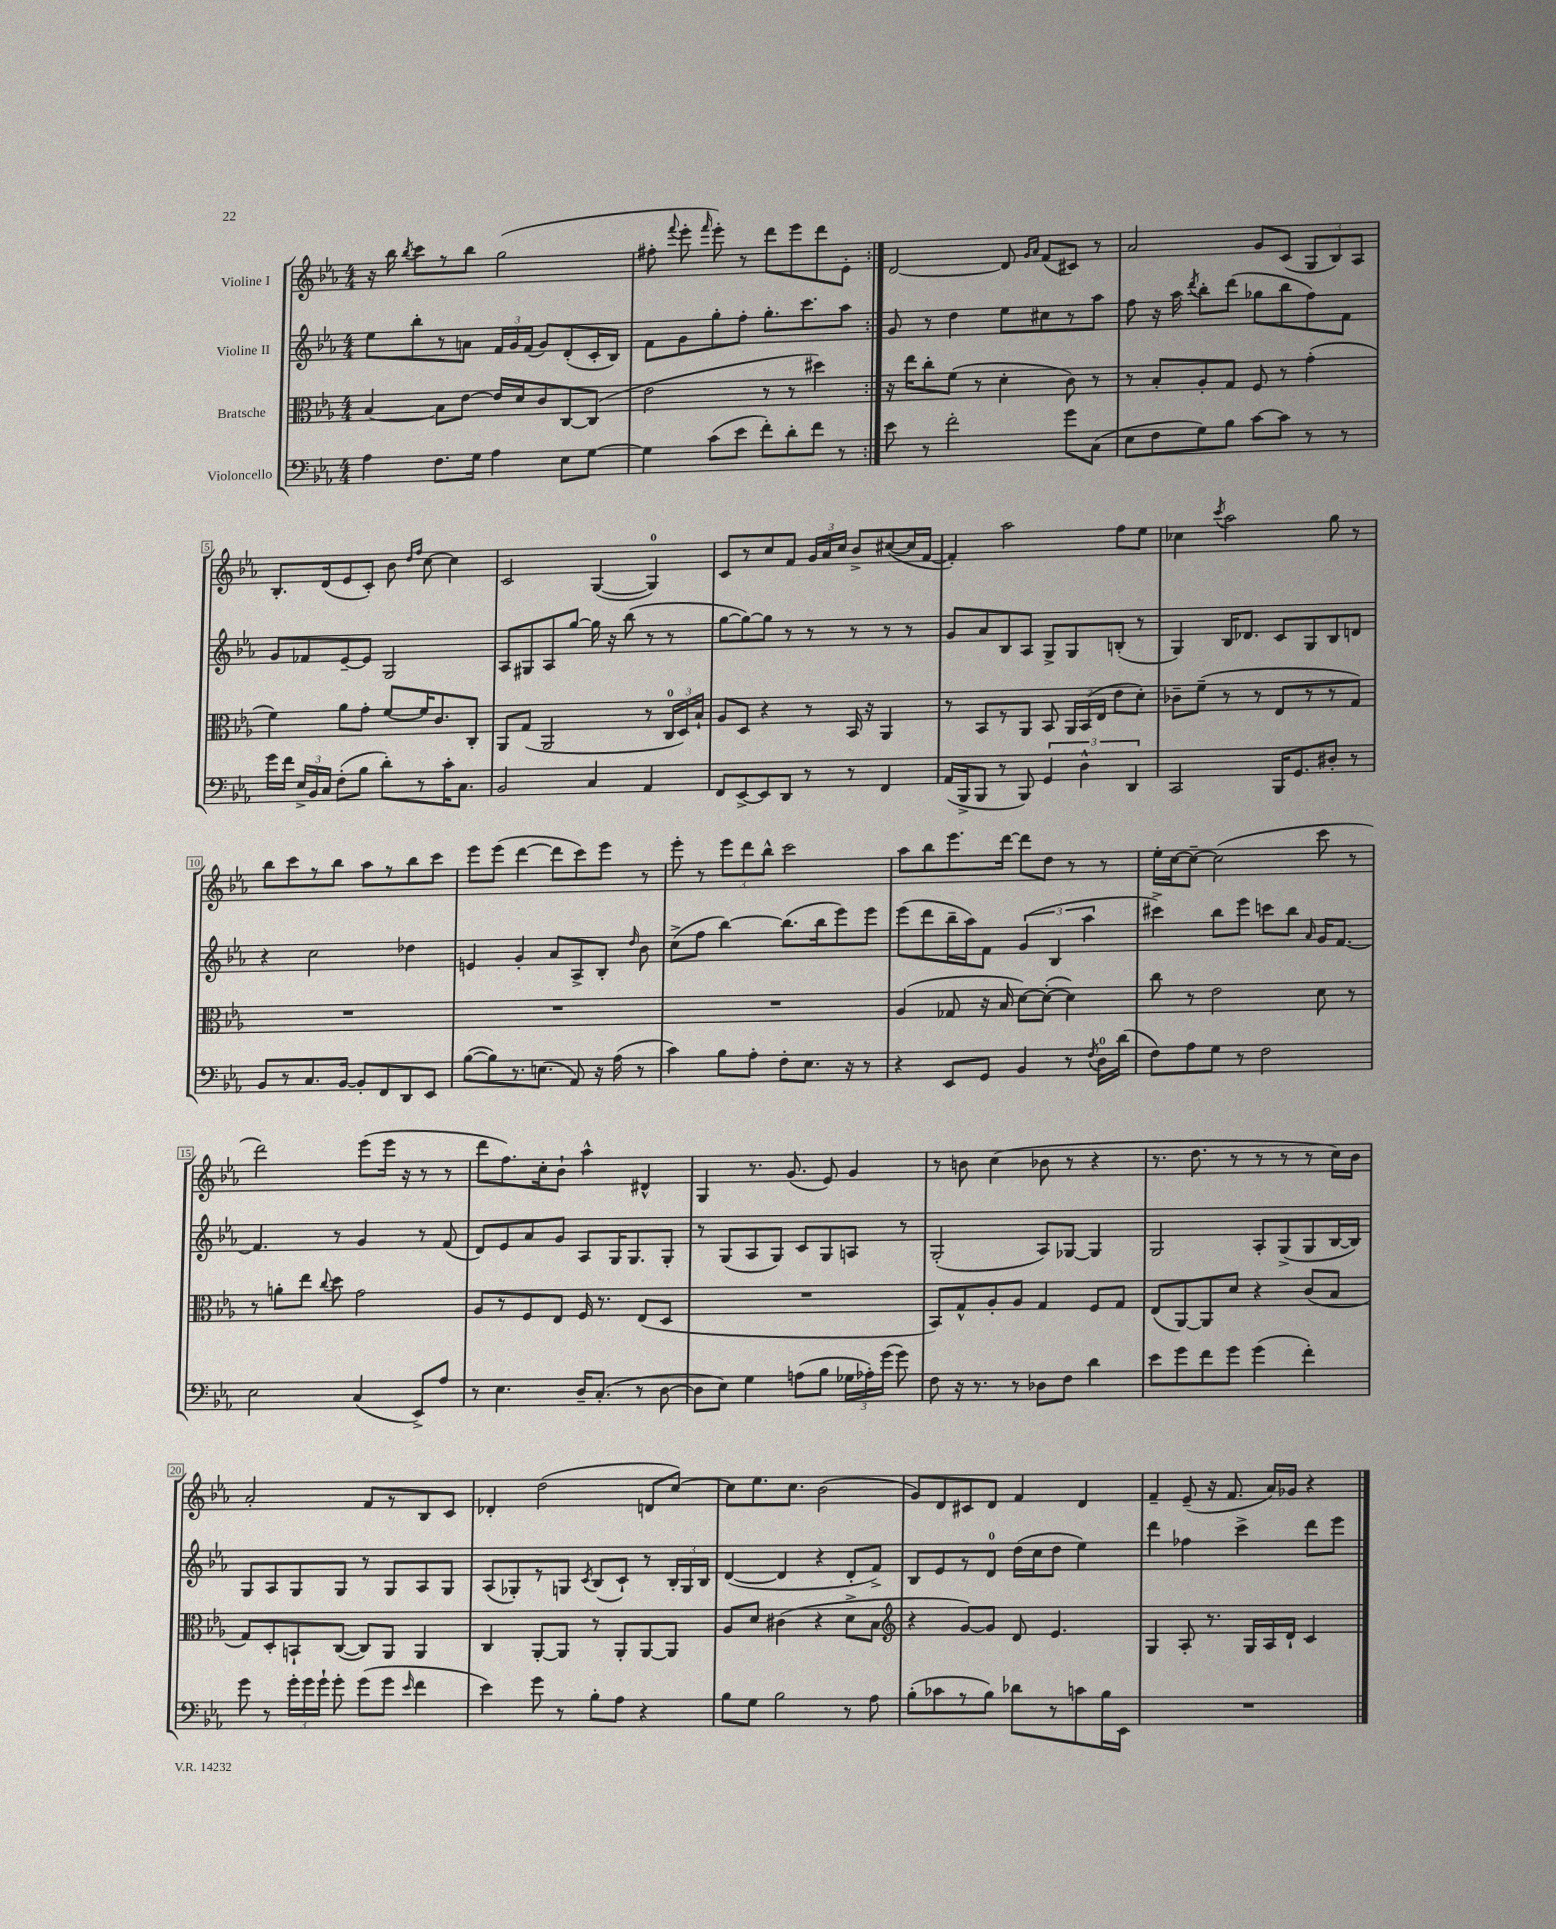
<<
\new StaffGroup <<
\new Staff = "s0" \with { instrumentName = "Violine I" } {
    \clef treble \key ees \major \numericTimeSignature \time 4/4
    \autoBeamOff \repeat volta 2 { r16 bes''16 \acciaccatura { bes''8 } c'''8[ r8 bes''8] g''2( |
    fis''8-. \appoggiatura { f'''8 } ees'''8-. \grace { f'''16 } ees'''8-.) r8 d'''8[ ees'''8 d'''8 ees'8]-. | }
    d'2~ d'8 \grace { g'16[ aes'16] } f'8[( cis'8]) r8 |
    aes'2 g'8[ c'8]( \tuplet 3/2 { g8[ bes8) aes8] } |
    bes8.[-. d'16( ees'8 c'8]-.) bes'8 \grace { d''16[ f''16] } c''8~ c''4 |
    c'2 g4~( g4-0) |
    c'8[ r8 c''8 f'8] \tuplet 3/2 { g'16[ aes'16 c''16] } bes'8[-> cis''8~( cis''16 f'16]~ |
    f'4-.) aes''2 f''8[ ees''8] |
    ces''4 \acciaccatura { c'''8 } aes''2 g''8 r8 |
    bes''8[ c'''8 r8 bes''8] aes''8[ r8 bes''8 c'''8] |
    ees'''8[ ees'''8]( d'''4~ d'''8[ c'''8) ees'''8] r8 |
    ees'''8-. r8 \tuplet 3/2 { ees'''8[ d'''8 bes''8]-^ } c'''2 |
    aes''8[ bes''8 ees'''8. d'''16]~ d'''8[ d''8] r8 r8 |
    ees''16[-. c''16~ c''8]~-- c''2( c'''8 r8 |
    d'''2) ees'''8[( ees'''16] r16 r8 r8 |
    d'''8[ f''8.) c''16-. bes'8]-! aes''4-^ dis'4-^ |
    g4 r8. g'8.( ees'8) g'4 |
    r8 b'8 c''4( bes'8 r8 r4 |
    r8. d''8. r8 r8 r8 r8 c''16[) bes'16] |
    aes'2-. f'8[ r8 bes8 c'8] |
    des'4-. d''2( d'8[ c''8]~) |
    c''8[ ees''8. c''8.] bes'2( |
    g'8[) d'8 cis'8 d'8] f'4 d'4 |
    f'4-- ees'8--( r16 f'8. aes'16[) ges'16] r4 \bar "|." |
}
\new Staff = "s1" \with { instrumentName = "Violine II" } {
    \clef treble \key ees \major \numericTimeSignature \time 4/4
    \autoBeamOff \repeat volta 2 { ees''8[ bes''8-. r8 a'8] \tuplet 3/2 { f'16[ g'16 f'16]( } g'8[) d'8-.( c'16-. bes16]) |
    f'8[ g'8 g''8-. f''8]-. g''8.[-. c'''8. aes''8] | }
    g'8 r8 d''4 ees''8[ cis''8 r8 aes''8] |
    f''8 r16 aes''16 \acciaccatura { d'''8 } bes''8[-. d'''8]( ges''8[ bes''8 f''8) f'8] |
    g'8[ fes'8 ees'8~-- ees'8] g2 |
    aes8[ gis8 aes8 g''8]~ g''16 r16 bes''8( r8 r8 |
    g''8[~ g''8~) g''8] r8 r8 r8 r8 r8 |
    g'8[ aes'8 bes8 aes8] g8[-> g8 b8]-.( r8 |
    g4) bes16[ des'8.] c'8[ g8 bes8 d'8] |
    r4 c''2 des''4 |
    e'4 g'4-. aes'8[ aes8-> bes8]-. \grace { d''16 } bes'8 |
    c''8[->( f''8] bes''4~) bes''8.[( bes''16 ees'''8) ees'''8] |
    ees'''8[( d'''8 bes''16-- aes''16) f'8] \tuplet 3/2 { g'4( bes4 aes''4 } |
    cis'''4->) bes''8[ ees'''8] c'''8[ bes''8] \grace { aes'16 } g'16[ f'8.]~ |
    f'4. r8 g'4 r8 f'8( |
    d'8[) ees'8 aes'8 g'8] aes8[ g16 g8. g8]-. |
    r8 g8[( aes8 g8]) c'8[ g8 a8] r8 |
    g2-.( aes8[) ges8]~ ges4 |
    g2 aes8[-. g8->( g8 bes16~ bes16]) |
    g8[ aes8 g8 g8] r8 g8[ aes8 g8] |
    aes8[( ges8-.) r8 g8] \acciaccatura { c'8 } bes8[( c'8]-!) r8 \tuplet 3/2 { bes16[-. g16 bes16] } |
    d'4~( d'4 r4 d'8[-. f'8]->) |
    bes8[ ees'8 r8 d'8]-0 d''16[( c''16 d''8] ees''4) |
    d'''4 fes''4 c'''4-> d'''8[ ees'''8] \bar "|." |
}
\new Staff = "s2" \with { instrumentName = "Bratsche" } {
    \clef alto \key ees \major \numericTimeSignature \time 4/4
    \autoBeamOff \repeat volta 2 { bes4~ bes8[ ees'8]~ ees'16[ d'16 c'8 c8~ c8]( |
    ees'2 r8 r8 dis''4) | }
    r16 ees''16[ c''8-. f'8]( r8 d'4-. c'8) r8 |
    r8 bes8[-. aes8-. g8] f8 r8 g'4-.( |
    f'4) aes'8[ g'8]-. f'8[~ f'16 c'8. c8]-. |
    aes,8[ g8]( aes,2 r8 \tuplet 3/2 { c16[-0 d16) bes16]-! } |
    aes8[ d8] r4 r8 bes,16 r16 aes,4 |
    r8 bes,8[ r8 aes,8] bes,8 \tuplet 3/2 { aes,16[ bes,16( ees16] } ees'8[ d'8]-.) |
    ces'8[-- f'8]--( r8 r8 ees8[ r8 r8 g8]) |
    R1 |
    R1 |
    R1 |
    aes4( ges8 r16 bes16 d'8[~) d'8]~-.( d'4) |
    c''8 r8 ees'2 d'8 r8 |
    r8 a'8[-. ees''8] \appoggiatura { c''8 } d''8 g'2 |
    aes8[ r8 f8 ees8] f16 r8. ees8[( d8] |
    R1 |
    bes,8[) g8-^ aes8-. aes8] g4 f8[ g8] |
    ees8[( aes,8~) aes,8 d'8] r4 c'8[( bes8] |
    g8[) d8-. b,8-! c8]~( c8[) aes,8] aes,4 |
    c4 aes,8[~-. aes,8] r8 aes,8[-. aes,8~ aes,8] |
    aes8[ d'8] cis'4( r4 d'8[-> bes8] |
    \clef treble r4 g'8[~) g'8] d'8 ees'4. |
    g4 aes8-. r8. g16[ aes16 d'16]-! c'4 \bar "|." |
}
\new Staff = "s3" \with { instrumentName = "Violoncello" } {
    \clef bass \key ees \major \numericTimeSignature \time 4/4
    \autoBeamOff \repeat volta 2 { aes4 f8.[ g16] aes4 ees8[ g8]~ |
    g4 c'8[( ees'8] f'8[-.) d'8-. f'8] r8 | }
    ees'8 r8 f'2-. g'8[ c8]( |
    ees8[ f8 g8) bes8] c'8[~ c'8] r8 r8 |
    g'16[ f'16] \tuplet 3/2 { ees16[-> bes,16 c16] } f8[-.( bes8] d'8[-.) r8 c'16-. c8.] |
    bes,2 c4 aes,4 |
    f,8[ ees,8~-> ees,8 d,8] r8 r8 f,4 |
    aes,16[( bes,,16-> bes,,8] r8 bes,,8) \tuplet 3/2 { g,4 d4-^ d,4 } |
    c,2 bes,,16[ g,8. dis8]-. r8 |
    bes,8[ r8 c8. bes,16]~ bes,8[-. f,8 d,8 ees,8] |
    bes8[~( bes8) r8. e8.]( aes,8) r16 aes16( r8 |
    c'4) bes8[ aes8]-. f8[-. ees8.] r16 r8 |
    r4 ees,8[ g,8] bes,4 r8 \acciaccatura { f8 } d16[-0 d'16]( |
    f8[) aes8 g8] r8 f2 |
    ees2 c4( ees,8[->) aes8] |
    r8 ees4. d16[-- c8.]-.( r8 d8~ |
    d8[ ees8]) g4 a8[( bes8] \tuplet 3/2 { ges16[ aes16-.) g'16]( } g'8) |
    f8 r16 r8. r8 des8[ f8] d'4 |
    ees'8[ g'8 f'8 g'8] g'4( f'4-.) |
    g'8 r8 \tuplet 3/2 { g'16[-. g'16 g'16]-! } g'8-. g'8[( g'8] \grace { ees'16 } f'4 |
    ees'4) g'8 r8 bes8[-. aes8] r4 |
    bes8[ g8] bes2 r8 aes8 |
    bes8[-.( ces'8 r8 bes8]) des'8[ r8 c'8 bes16 ees,16] |
    R1 \bar "|." |
}
>>
>>
\layout { \context { \Score \override BarNumber.stencil = #(make-stencil-boxer 0.1 0.3 ly:text-interface::print) } }
